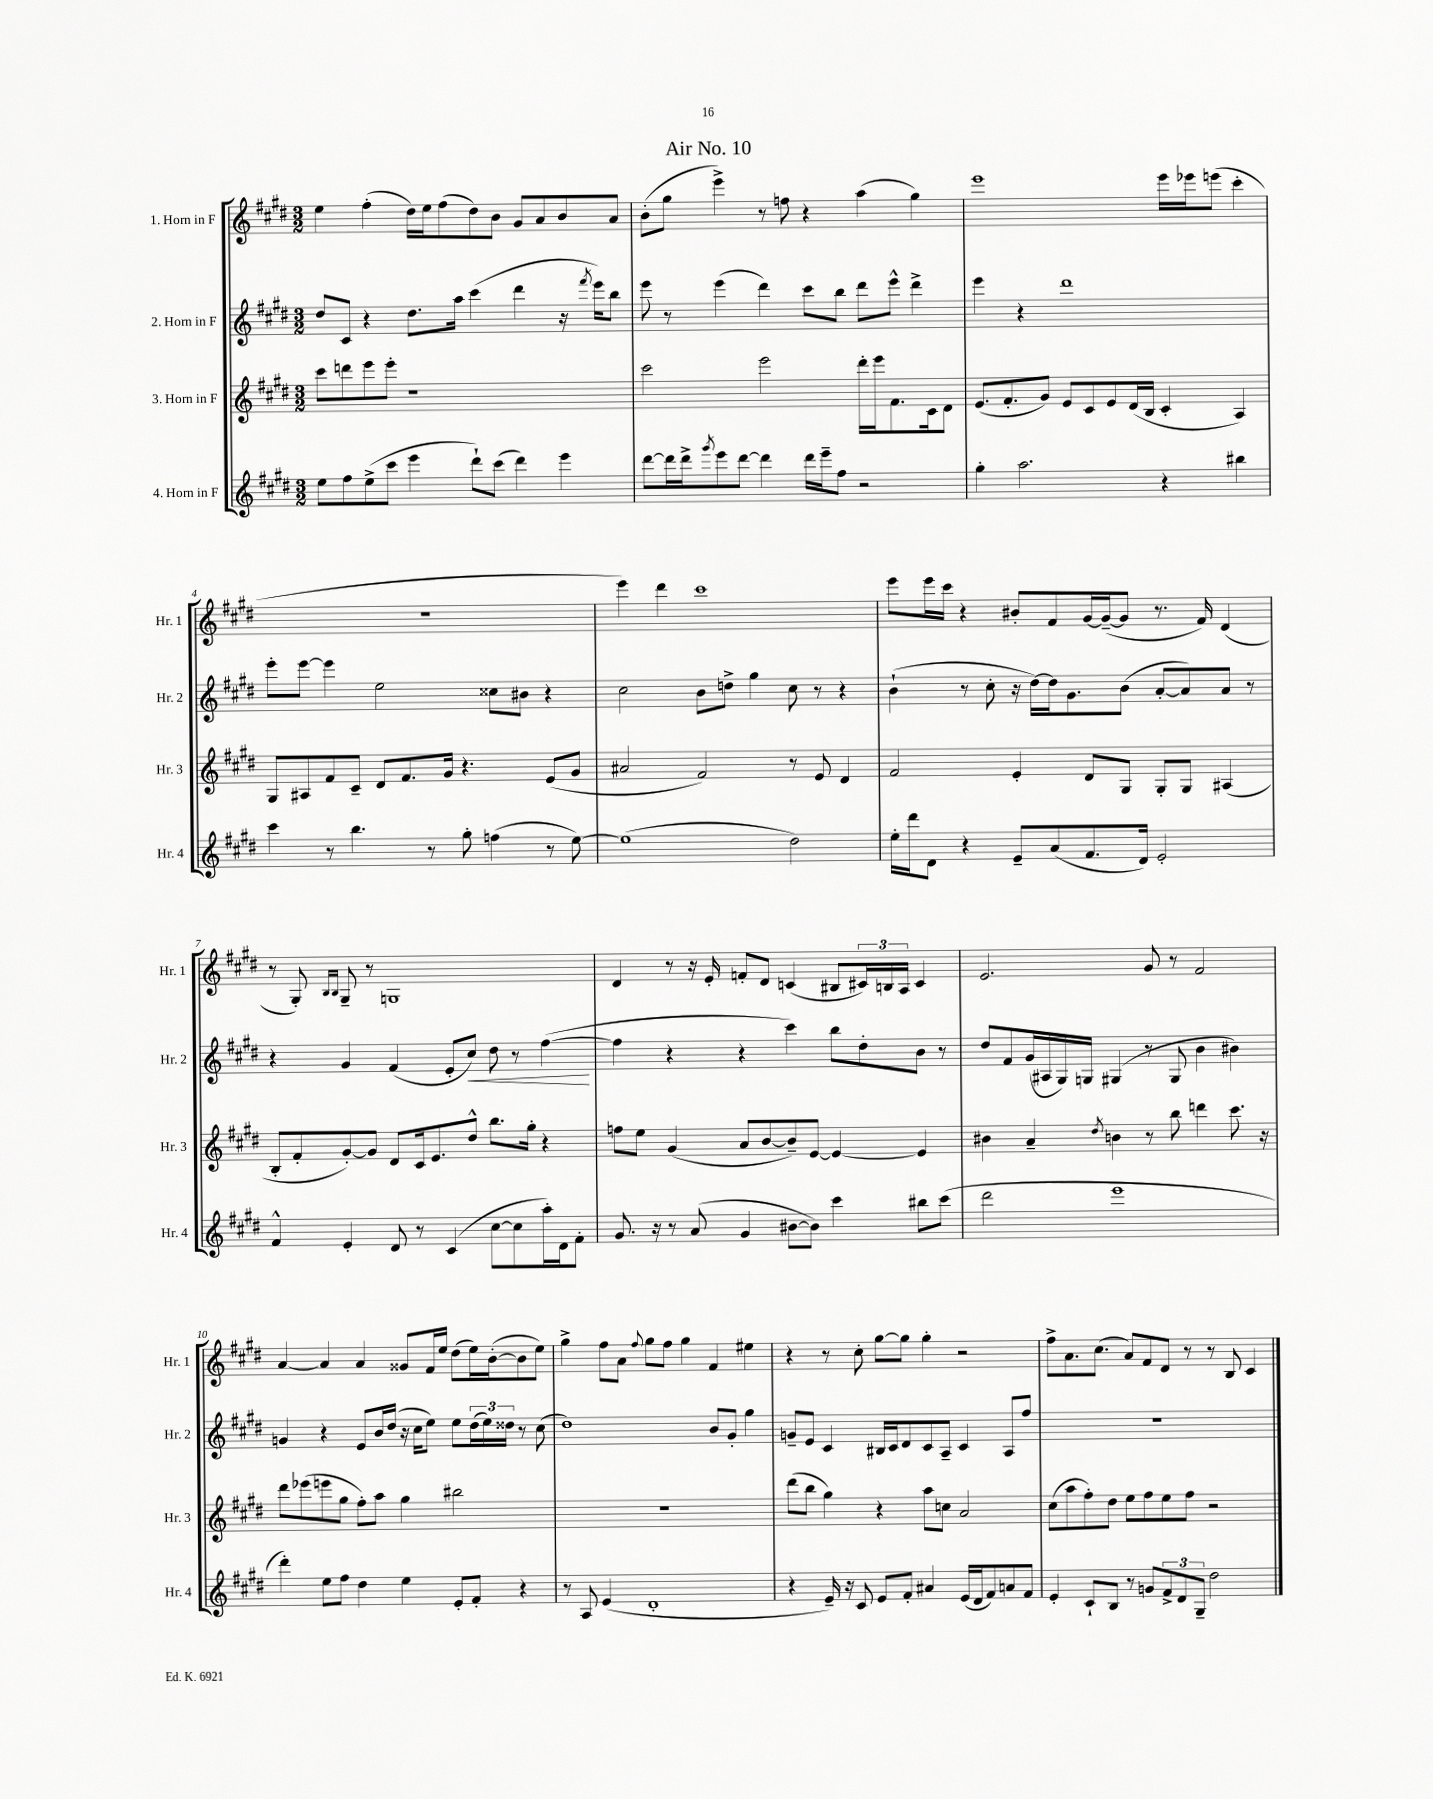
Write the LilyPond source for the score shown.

\header { title = "Air No. 10" }
<<
\new StaffGroup <<
\new Staff = "s0" \with { instrumentName = "1. Horn in F" shortInstrumentName = "Hr. 1" } {
    \clef treble \key e \major \numericTimeSignature \time 3/2
    e''4 fis''4-.( dis''16) e''16 fis''8( dis''8) b'8 gis'8 a'8 b'8 a'8 |
    b'8-.( gis''8 e'''4->) r8 f''8 r4 a''4( gis''4) |
    e'''1 e'''16 ees'''16 e'''8( cis'''4-. |
    R1. |
    e'''4) dis'''4 cis'''1 |
    e'''8 e'''16 cis'''16 r4 bis'8-. fis'8 gis'16~ gis'16~--( gis'8 r8. fis'16) dis'4( |
    r8 gis8-.) \grace { b16 b16 } gis8-- r8 g1 |
    dis'4 r8 r16 e'16-. f'8-. dis'8 c'4( bis8 \tuplet 3/2 { cis'16) b16 a16 } cis'4 |
    e'2. gis'8 r8 fis'2 |
    a'4~ a'4 a'4 gisis'8 fis'16 e''16 dis''8( e''16) b'16~-.( b'8 e''8) |
    gis''4-> fis''8 a'8 \appoggiatura { fis''8 } gis''8 fis''8 gis''4 fis'4 eis''4 |
    r4 r8 cis''8-. gis''8~ gis''8 gis''4-. r2 |
    fis''8-> a'8. cis''8.( a'8) fis'8 dis'8 r8 r8 b8 cis'4 \bar "|." |
}
\new Staff = "s1" \with { instrumentName = "2. Horn in F" shortInstrumentName = "Hr. 2" } {
    \clef treble \key e \major \numericTimeSignature \time 3/2
    dis''8 cis'8 r4 dis''8. a''16 cis'''4( dis'''4 r16 \acciaccatura { fis'''8 } e'''16) b''8 |
    e'''8 r8 e'''4( dis'''4) cis'''8 b''8 dis'''8 e'''8-^ dis'''4-> |
    e'''4 r4 dis'''1 |
    e'''8-. e'''8~ e'''4 e''2 cisis''8 bis'8 r4 |
    cis''2 b'8 d''8-> gis''4 cis''8 r8 r4 |
    b'4-!( r8 cis''8-. r16 dis''16~) dis''16 gis'8. b'8( a'8~-. a'8) a'8 r8 |
    r4 gis'4 fis'4( e'8-. cis''8\<) dis''8 r8 fis''4~\!( |
    fis''4 r4 r4 cis'''4) b''8 dis''8-. b'8 r8 |
    dis''8 fis'8 gis'16( ais16 gis16) g16 gis4( r8 gis8 b'4 bis'4) |
    g'4 r4 e'8 b'16 dis''16( r16 cis''16 e''8) e''8 \tuplet 3/2 { dis''16( e''16) disis''16 } r8 cis''8( |
    dis''1) b'8 gis'8-. gis''4 |
    g'8-- e'8 cis'4 bis16 cis'16 dis'8 cis'8 a8-- cis'4 a8 fis''8 |
    R1. \bar "|." |
}
\new Staff = "s2" \with { instrumentName = "3. Horn in F" shortInstrumentName = "Hr. 3" } {
    \clef treble \key e \major \numericTimeSignature \time 3/2
    cis'''8 d'''8 e'''8 e'''8-. r1 |
    cis'''2 e'''2 dis'''16-. e'''16 fis'8. cis'16 dis'8 |
    e'8.( fis'8.-. gis'8) e'8 cis'8 e'8 dis'16( b16 cis'4-. a4) |
    gis8 ais8 fis'8 cis'8-- dis'8 fis'8. gis'16 r4. e'8( gis'8 |
    ais'2 fis'2) r8 e'8 dis'4 |
    fis'2 e'4-. dis'8 gis8 gis8-. gis8 ais4( |
    b8-. fis'8-. gis'8~-.) gis'8 dis'8 cis'16 e'8. dis''8-^ b''8. gis''16-. r4 |
    f''8 e''8 gis'4( a'8 b'8~ b'8--) e'8~ e'4~ e'4 |
    bis'4 a'4-- \acciaccatura { dis''8 } b'4 r8 b''8 d'''4 cis'''8. r16 |
    dis'''8 ees'''8( e'''8 gis''8 fis''8-.) a''8 gis''4 bis''2 |
    R1. |
    dis'''8( b''8 gis''4) r4 a''8 c''8 a'2 |
    cis''8( a''8 fis''8-.) dis''8 e''8 fis''8 e''8 fis''8 r2 \bar "|." |
}
\new Staff = "s3" \with { instrumentName = "4. Horn in F" shortInstrumentName = "Hr. 4" } {
    \clef treble \key e \major \numericTimeSignature \time 3/2
    e''8 fis''8 e''8->( cis'''8 e'''4 dis'''8-!) cis'''8( dis'''4) e'''4 |
    dis'''8~ dis'''16 dis'''16-> \acciaccatura { gis'''8 } e'''8 dis'''8~ dis'''4 dis'''16 e'''16-- fis''8 r2 |
    gis''4-. a''2. r4 bis''4 |
    cis'''4 r8 b''4. r8 gis''8-. f''4( r8 e''8~) |
    e''1( dis''2) |
    e''16-. dis'''16 dis'8 r4 e'8-- a'8( fis'8. dis'16) e'2-. |
    fis'4-^ e'4-. dis'8 r8 cis'4( cis''8~ cis''8 a''16-.) dis'16 fis'8-. |
    gis'8. r16 r8 a'8( gis'4 bis'8~ bis'8) cis'''4 bis''8 cis'''8( |
    dis'''2 e'''1 |
    dis'''4-.) e''8 fis''8 dis''4 e''4 e'8-. fis'8-. r4 |
    r8 a8 e'4( dis'1-. |
    r4 e'16--) r16 cis'8 e'8 fis'8-. ais'4 e'16( dis'16 fis'8) a'8 fis'8 |
    e'4-. cis'8-! b8 r8 g'8 \tuplet 3/2 { fis'8-> dis'8 gis8-- } dis''2 \bar "|." |
}
>>
>>
